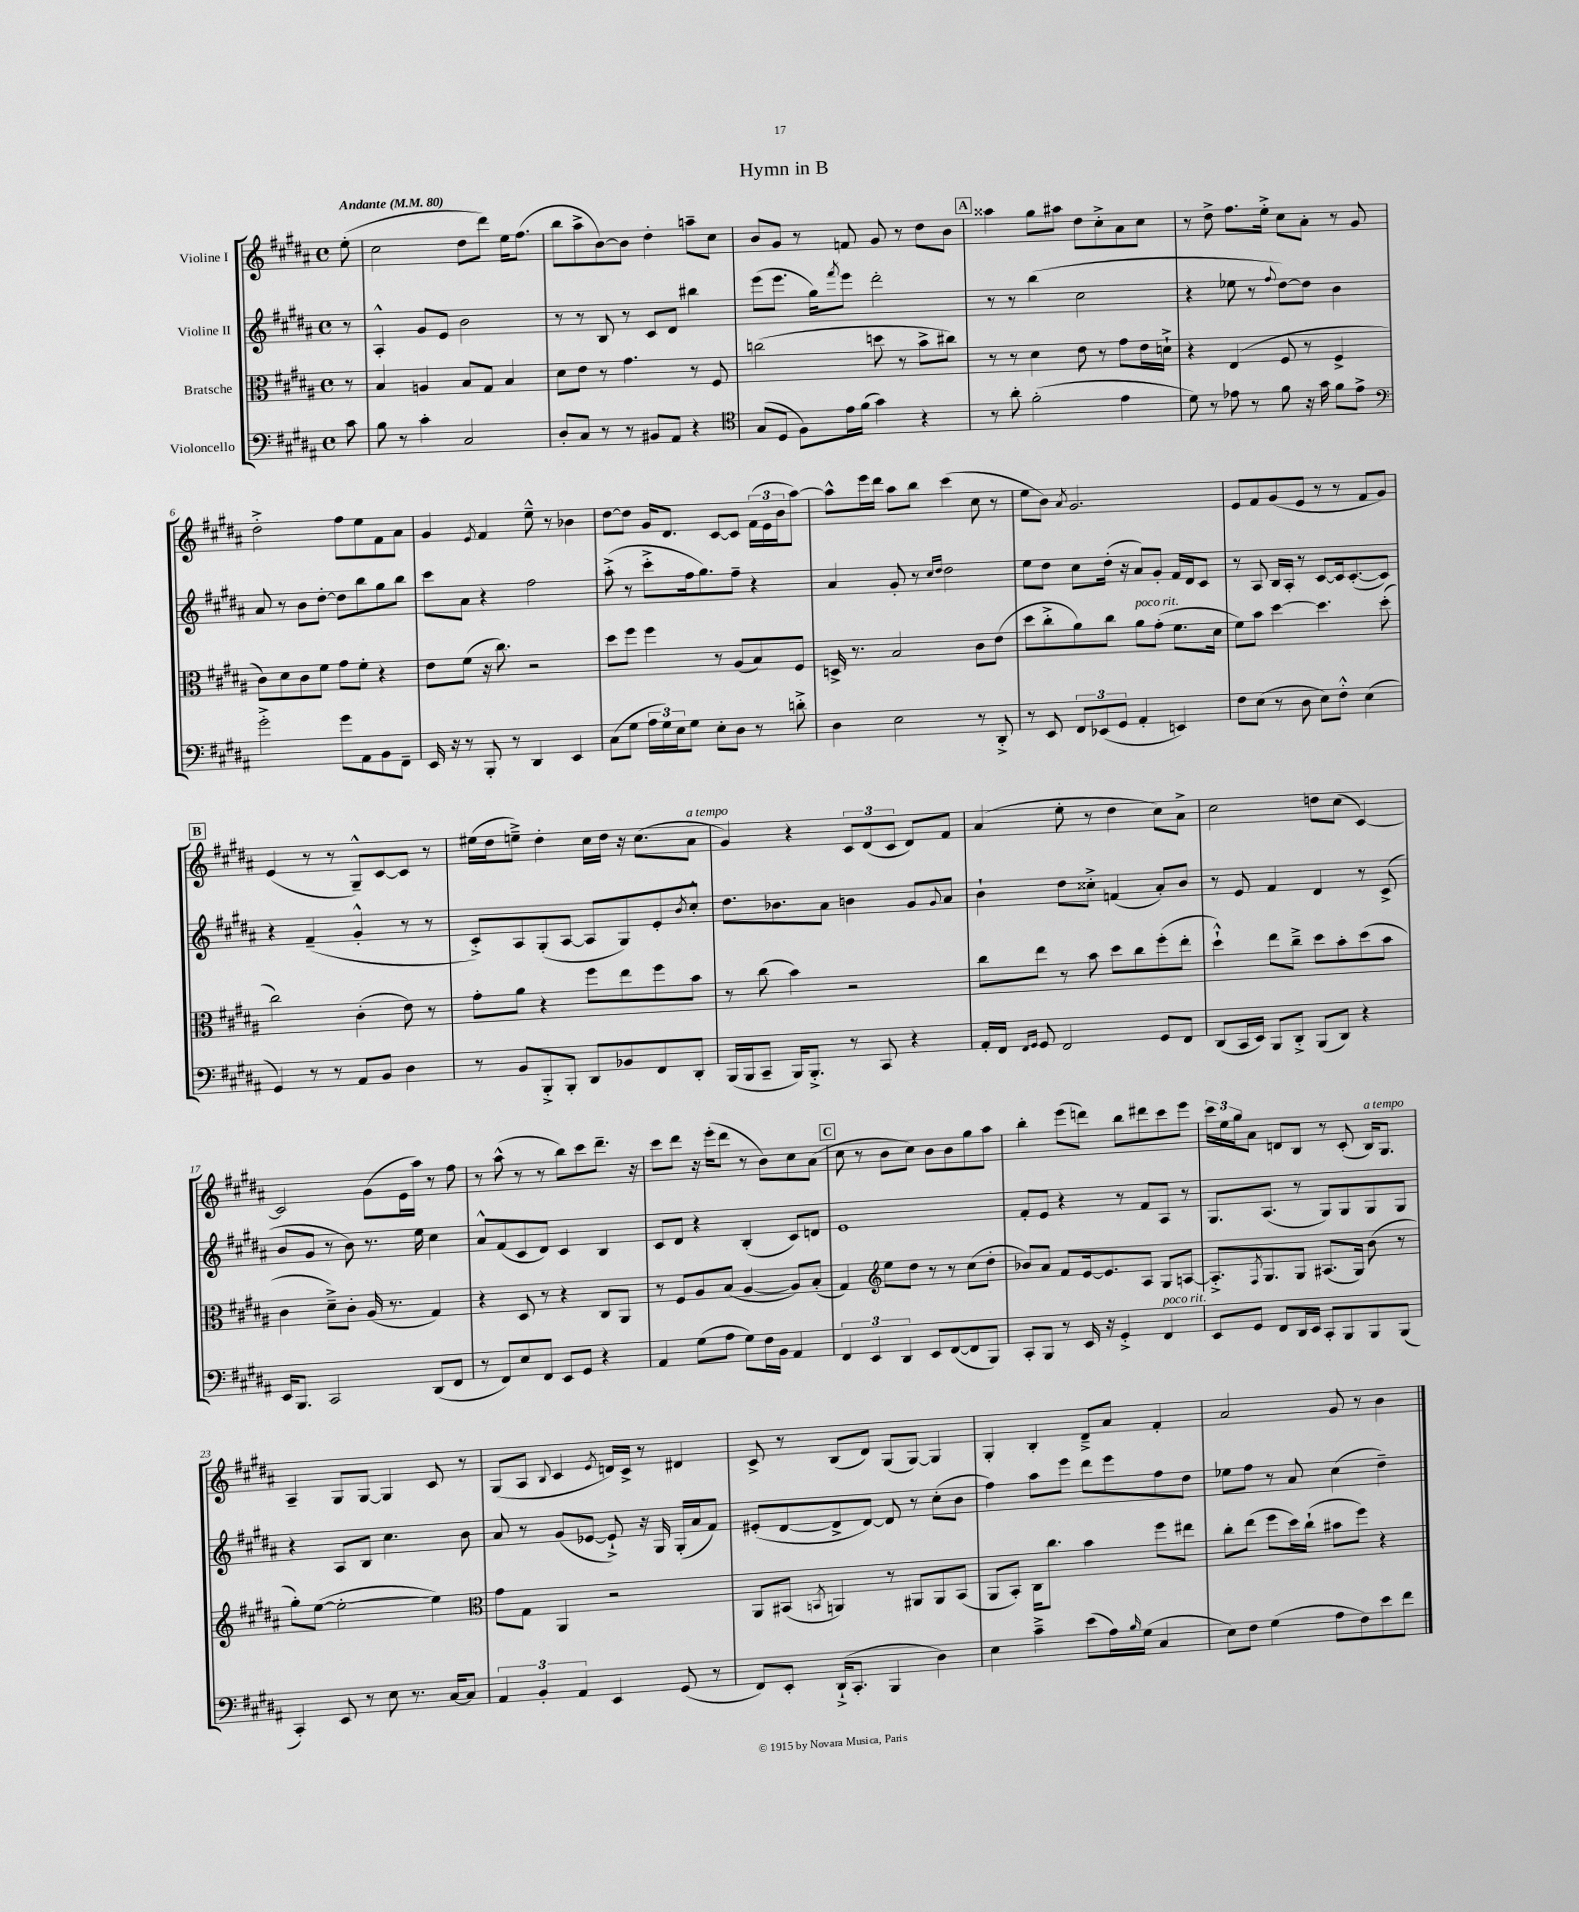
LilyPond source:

\header { title = "Hymn in B" }
<<
\new StaffGroup <<
\new Staff = "s0" \with { instrumentName = "Violine I" } {
    \clef treble \key b \major \defaultTimeSignature \time 4/4 \partial 8 \tempo "Andante" 4 = 80
    e''8-.( |
    cis''2 dis''8 dis'''8) e''16 fis''8.( |
    b''8 ais''8-> b'8~) b'8 dis''4-. a''8-- cis''8 |
    b'8 gis'8 r8 f'8 gis'8 r8 dis''8 b'8 |
    \mark \markup { \box "A" } aisis''4 gis''8 ais''8 dis''8 cis''8-.-> ais'8 cis''8 |
    r8 dis''8-> fis''8. e''16-.-> cis''8 ais'8-. r8 gis'8 |
    dis''2-.-> fis''8 e''8 fis'8 ais'8 |
    gis'4 \acciaccatura { e'8 } fis'4 e''8---^ r8 bes'4 |
    dis''8~ dis''8 gis'16 dis'8. cis'8~ cis'8 \tuplet 3/2 { fis'16( e'16 b'16 } ais''8~) |
    ais''8-^ e'''16 dis'''16 ais''8 b''8 cis'''4( cis''8 r8 |
    e''8 b'8) \acciaccatura { ais'8 } gis'2. |
    e'8 fis'8 gis'8( e'8 r8 r8 fis'8 gis'8) |
    \mark \markup { \box "B" } e'4( r8 r8 gis8---^) cis'8~ cis'8 r8 |
    eis''16( dis''16 e''8--->) dis''4-. cis''16 dis''16 r16 cis''8.( ais'8^\markup { \italic "a tempo" } |
    gis'4) r4 \tuplet 3/2 { cis'8 dis'8( cis'8 } dis'8) fis'8 |
    ais'4( e''8-. r8 dis''4 cis''8) ais'8-> |
    cis''2 d''8 cis''8( cis'4~) |
    cis'2 gis'8( e'16 ais''16) r8 fis''8 |
    r8 ais''8-^( r8 r8 b''8) cis'''8 dis'''8.-- r16 |
    cis'''8 dis'''8 r16 e'''16-.( dis'''8 r8 b'8) cis''8 ais'8( |
    \mark \markup { \box "C" } cis''8 r8 b'8 cis''8) b'8 b'8 gis''8 ais''8 |
    b''4-. e'''8( d'''8) b''8 dis'''8 cis'''8 e'''8 |
    \tuplet 3/2 { cis'''16 e''16 gis''16 } ais'8 d'8 b8 r8 cis'8-.( b16^\markup { \italic "a tempo" }) gis8. |
    ais4-- gis8 gis8~ gis4 cis'8 r8 |
    gis8( ais8 \appoggiatura { b8 } cis'4 \acciaccatura { e'8 } d'16) cis'16-> r8 dis'4 |
    cis'8-> r8 b8( dis'8) gis8( gis8~) gis4 |
    gis4-. b4-. dis'8---> ais'8 fis'4-. |
    ais'2 gis'8 r8 b'4 \bar "|." |
}
\new Staff = "s1" \with { instrumentName = "Violine II" } {
    \clef treble \key b \major \defaultTimeSignature \time 4/4 \partial 8
    r8 |
    ais4-.-^ gis'8 e'8 b'2 |
    r8 r8 b8 r8 cis'8 dis'8 bis''4 |
    e'''8( e'''8. gis''16) \acciaccatura { fis'''8 } e'''8 dis'''2-. |
    \mark \markup { \box "A" } r8 r8 b''4( cis''2 |
    r4 ees''8 r8 \appoggiatura { fis''8 } dis''8~) dis''8 b'4 |
    ais'8 r8 b'8 dis''8~-. dis''8 b''8 gis''8 b''8 |
    cis'''8 ais'8 r4 fis''2 |
    ais''8-.->( r8 cis'''8-.-> fis''16 gis''8.) fis''8-- r4 |
    ais'4 gis'8-. r8 \grace { cis''16 dis''16 } dis''2 |
    e''8 dis''8 cis''8 dis''16-.( r16 ais'8) gis'8-. fis'16 dis'16 cis'8 |
    r8 ais8 b16 ais16-. r8 cis'8~ cis'16 cis'8.~-.( cis'8) |
    \mark \markup { \box "B" } r4 fis'4--( gis'4-.-^ r8 r8 |
    cis'8-.->) ais8 gis8-.( ais8~ ais8 gis8) e'8-. \acciaccatura { b'8 } cis''8-.-^ |
    dis''8. bes'8. ais'8 b'4 gis'8 \appoggiatura { gis'8 } ais'8 |
    b'4-! dis''8 cisis''8-.-> f'4( ais'8-.) b'8 |
    r8 e'8 fis'4 dis'4 r8 cis'8->( |
    b'8 gis'8 r8 b'8) r8. e''16 cis''4 |
    ais'8-^ fis'8( cis'8 dis'8) cis'4 b4 |
    cis'8 dis'8 r4 b4-.( cis'8) d'8 |
    \mark \markup { \box "C" } e'1 |
    fis'8-. e'8 r4 r8 fis'8 ais8 r8 |
    gis8. ais8.( r8 gis8) gis8 gis8 gis8 |
    r4 ais8 b8 cis''4. b'8 |
    ais'8 r8 gis'8( ees'8~ ees'8-!->) r16 gis16 gis16-.( ais'16 fis'8) |
    eis'8-.( dis'8~ dis'8-> dis'8~) dis'8 r8 cis''8-.( b'8 |
    fis''4) ais''8 e'''8 dis'''8 e'''8 fis''8 dis''8 |
    ees''8 fis''8 r8 ais'8 cis''4( dis''4--) \bar "|." |
}
\new Staff = "s2" \with { instrumentName = "Bratsche" } {
    \clef alto \key b \major \defaultTimeSignature \time 4/4 \partial 8
    r8 |
    b4 a4 b8 gis8 b4 |
    dis'8 e'8 r8 gis'4. r8 fis8 |
    c''2( d''8 r8 b'8-> cis''8) |
    \mark \markup { \box "A" } r8 r8 dis'4 e'8 r8 gis'8 e'16 d'16-!-> |
    r4 e4( fis8 r8 fis4-> |
    cis'8) dis'8 cis'8 fis'8 gis'8 fis'8-. r4 |
    e'8 fis'8( r16 cis''8.) r2 |
    dis''8 fis''8 fis''4 r8 ais8( b8) fis8 |
    d16-> r8. b2 cis'8 e'8( |
    dis''8 cis''8-.-> ais'8) cis''8 ais'8^\markup { \italic "poco rit." } gis'8-.( fis'8. dis'16 |
    fis'8) b'8 dis''4~ dis''4. dis''8-.( |
    \mark \markup { \box "B" } cis''2) cis'4-.( e'8) r8 |
    gis'8-. ais'8 r4 fis''8 e''8 fis''8 b'8 |
    r8 cis''8( b'4) r2 |
    cis''8 e''8 r8 b'8 dis''8 cis''8 fis''8-.( e''8-. |
    dis''4-!-^) e''8 cis''8---> dis''8 b'8-. dis''8( b'8 |
    cis'4 dis'8--->) cis'8-. ais16( r8. gis4) |
    r4 dis8 r8 r4 cis8 ais,8 |
    r8 fis8 ais8 b8( ais4~ ais8) b8-.( |
    \mark \markup { \box "C" } gis4) \clef treble e''8 dis''8 r8 r8 cis''8( dis''8-. |
    bes'8) ais'8 fis'8 e'16~ e'8. ais8 gis8 a8~ |
    a8.-.-> \acciaccatura { fis8 } gis8. gis8 ais8.( gis16) b'8( r8 |
    gis''8-.) e''8~( e''2~-. e''4) |
    \clef alto gis'8 gis8 ais,4 r2 |
    ais,8 bis,8( \acciaccatura { b,8 } a,4) r8 ais,8 ais,8 b,8( |
    ais,8 b,8-.) cis16 cis''8. b'4 fis''8 eis''8 |
    cis''8-. e''8( fis''8 dis''16) cis''16-!( bis'8 fis''8) r4 \bar "|." |
}
\new Staff = "s3" \with { instrumentName = "Violoncello" } {
    \clef bass \key b \major \defaultTimeSignature \time 4/4 \partial 8
    cis'8 |
    b8 r8 cis'4-. cis2 |
    dis8-. cis8 r8 r8 bis,8 ais,8 r4 |
    \clef tenor gis8( dis8 fis8) e'16 fis'16( gis'4) r4 |
    \mark \markup { \box "A" } r8 ais'8-. fis'2-.( e'4 |
    dis'8) r8 ees'8 r8 fis'8 r16 gis'16 fis'8 ees'8-> |
    \clef bass gis'2-.-> gis'8 ais,8 b,8 fis,8-- |
    e,16 r16 r8 b,,8-. r8 dis,4 e,4 |
    cis8( gis8 \tuplet 3/2 { ais16 gis16) e16 } gis8 e8-. dis8 r8 d'8-.-> |
    dis4 e2 r8 dis,8-.-> |
    r8 e,8 \tuplet 3/2 { fis,8 ees,8( gis,8 } ais,4-. e,4) |
    fis8 e8( r8 dis8 e8) fis8-.-^ e4( |
    \mark \markup { \box "B" } gis,4) r8 r8 ais,8 b,8 dis4 |
    r8 b,8 b,,8-.-> b,,8-. dis,8 bes,8 fis,8 dis,8-. |
    b,,16( b,,16 cis,8-- b,,16) b,,8.-.-> r8 cis,8 r4 |
    ais,16-. fis,16 \grace { fis,16 gis,16 } gis,8 fis,2 gis,8 fis,8 |
    dis,8( cis,16 e,16) b,,8 dis,8-.-> b,,8( dis,8) r4 |
    e,16 b,,8. cis,2 dis,8( fis,8 |
    r8 fis,8) e8 fis,8 e,8 gis,8 r4 |
    ais,4 gis8( ais8 gis8) fis16 b,16 ais,4 |
    \mark \markup { \box "C" } \tuplet 3/2 { fis,4 e,4 dis,4 } e,8 fis,8~( fis,8 b,,8) |
    cis,8-. b,,8 r8 e,16 r16 gis,4-.-> fis,4^\markup { \italic "poco rit." } |
    e,8 gis,8 fis,8 dis,16 e,16 cis,8-. b,,8 b,,8 b,,8( |
    cis,4-.) e,8 r8 e8 r8. cis16~ cis8 |
    \tuplet 3/2 { ais,4 b,4-. ais,4 } e,4 gis,8( r8 |
    fis,8) e,8-. dis,16-!->( cis,8.-. b,,4 dis4) |
    e4 cis'4---> e'8( ais16) \grace { b16 } gis16( cis4 |
    e8) fis8 gis4( ais8 fis8) e'8 fis'8 \bar "|." |
}
>>
>>
